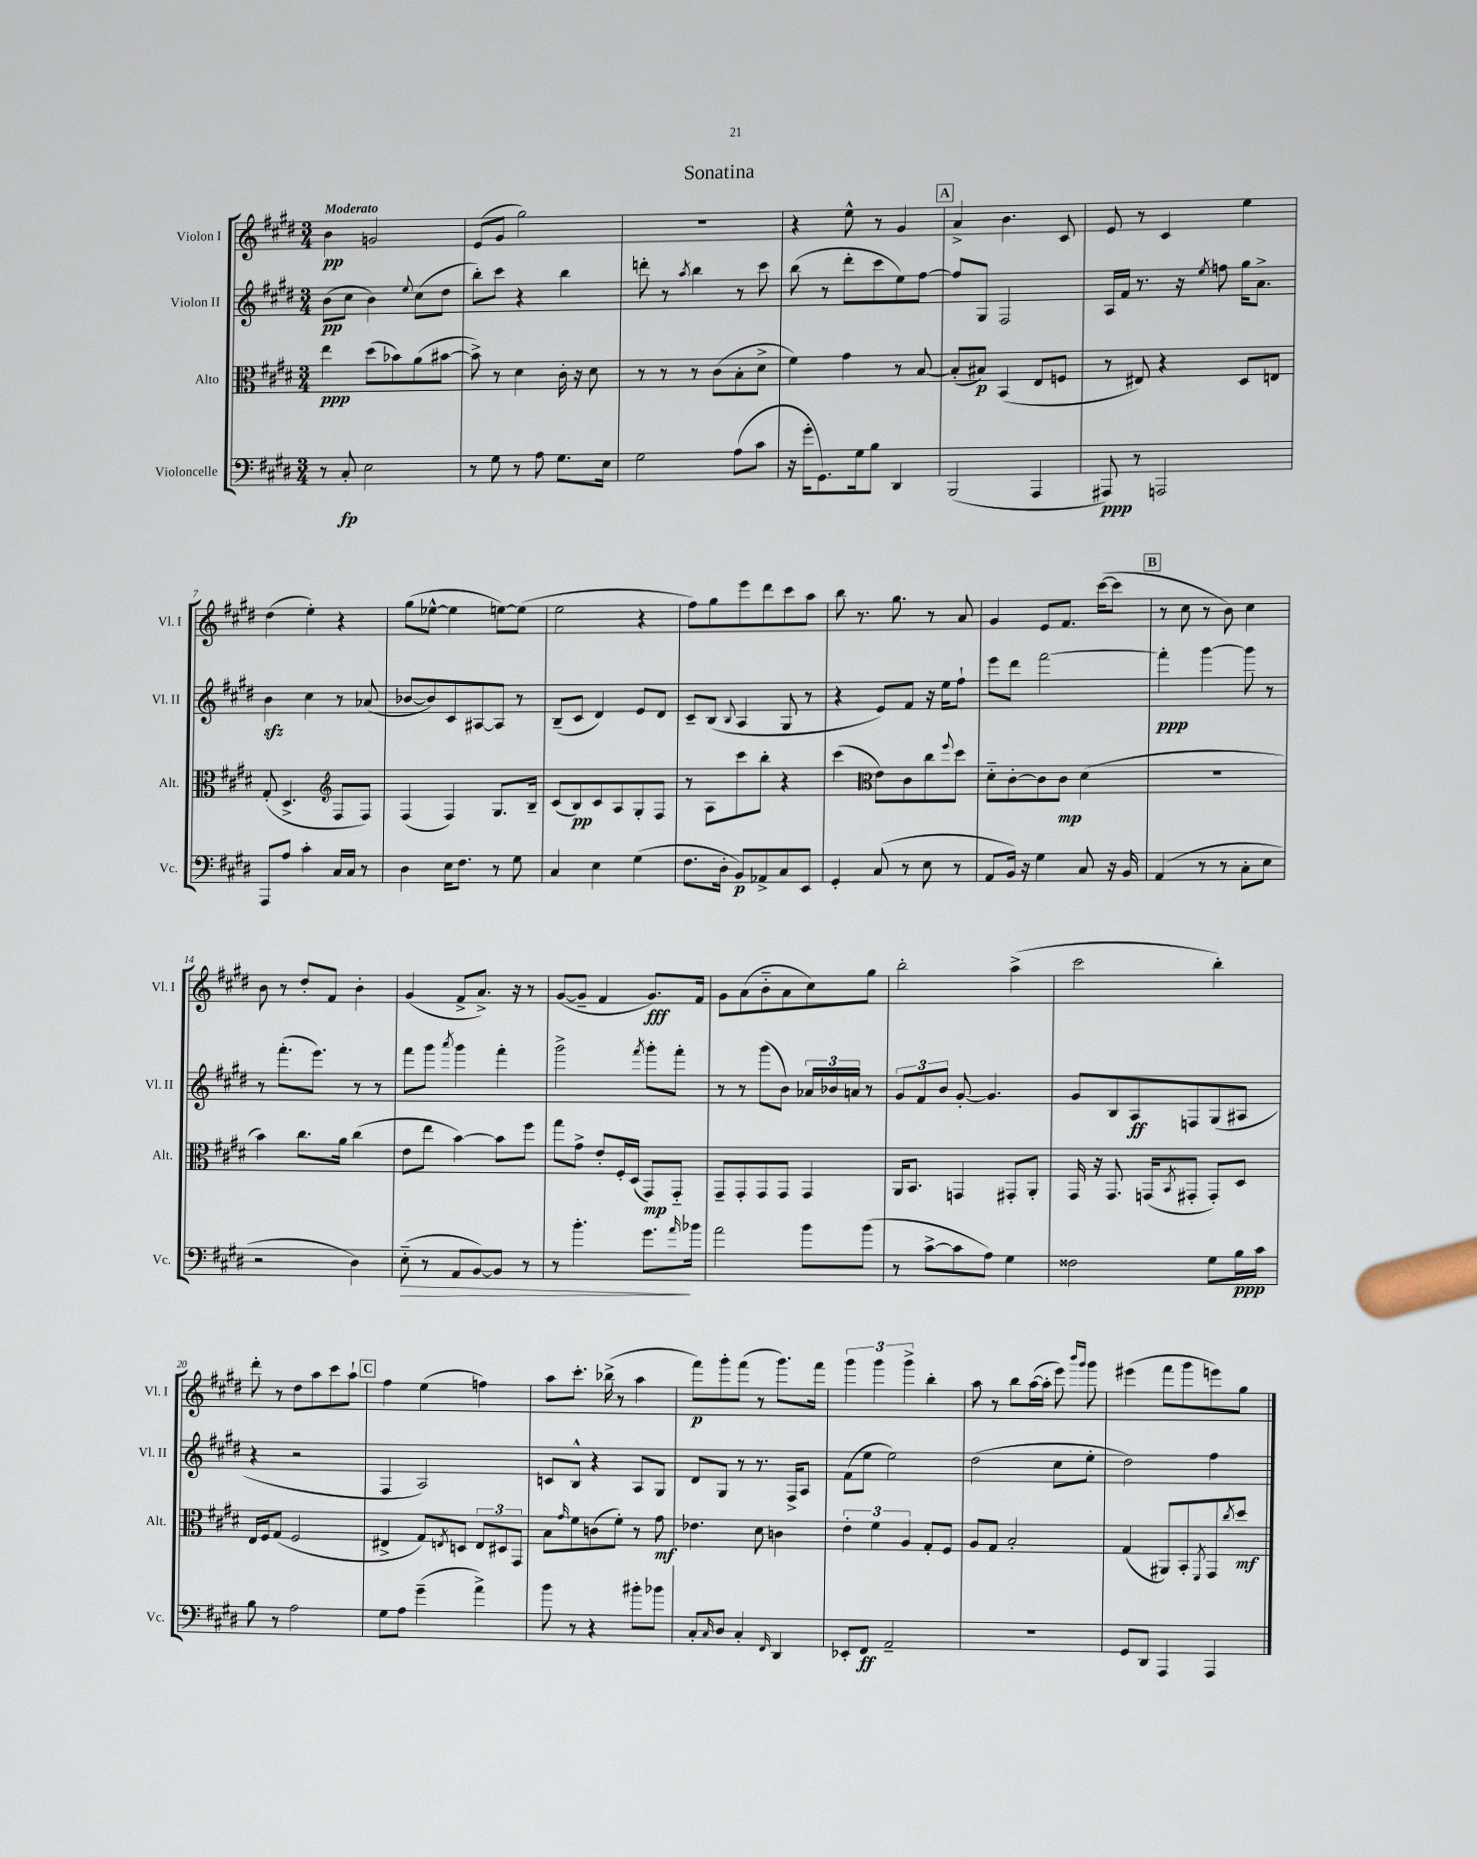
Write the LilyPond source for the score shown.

\header { title = "Sonatina" }
<<
\new StaffGroup <<
\new Staff = "s0" \with { instrumentName = "Violon I" shortInstrumentName = "Vl. I" } {
    \clef treble \key e \major \numericTimeSignature \time 3/4 \tempo "Moderato"
    b'4\pp g'2 |
    e'8( gis'8 gis''2) |
    R2. |
    r4 e''8-^ r8 gis'4 |
    \mark \markup { \box "A" } a'4-> b'4. cis'8 |
    e'8 r8 cis'4 e''4 |
    dis''4( e''4-.) r4 |
    gis''8( ees''8~-^ ees''4 e''8~) e''8( |
    e''2 r4 |
    fis''8) gis''8 e'''8 dis'''8 cis'''8 a''8 |
    b''8 r8. gis''8. r8 a'8 |
    gis'4 e'8 fis'8. cis'''16~( cis'''8 |
    \mark \markup { \box "B" } r8 cis''8 r8 b'8) cis''4 |
    b'8 r8 dis''8-. fis'8 b'4-. |
    gis'4( fis'8-> a'8.->) r16 r8 |
    gis'8~( gis'8-- fis'4 gis'8.\fff) fis'16 |
    gis'8 a'8( b'8-_ a'8 cis''8) gis''8 |
    b''2-. a''4->( |
    cis'''2 b''4-.) |
    dis'''8-. r8 dis''8 a''8 cis'''8 a''8-! |
    \mark \markup { \box "C" } fis''4 e''4( f''4) |
    a''8 cis'''8.-. bes''16->( r8 a''4 |
    fis'''8\p) gis'''8-. fis'''8( r8 gis'''8.) fis'''16 |
    \tuplet 3/2 { gis'''4 gis'''4 gis'''4-> } b''4-. |
    a''8 r8 b''8 a''16~( a''16-. e'''8) \grace { b'''16 gis'''16 } gis'''8 |
    eis'''4( fis'''8 gis'''8 e'''8) gis''8 \bar "|." |
}
\new Staff = "s1" \with { instrumentName = "Violon II" shortInstrumentName = "Vl. II" } {
    \clef treble \key e \major \numericTimeSignature \time 3/4
    b'8\pp( cis''8 b'4) \appoggiatura { e''8 } cis''8( dis''8 |
    b''8-.) cis'''8 r4 b''4 |
    d'''8-. r8 \acciaccatura { a''8 } b''4 r8 cis'''8 |
    b''8( r8 dis'''8-. cis'''8 e''8) fis''8~ |
    \mark \markup { \box "A" } fis''8 gis8 fis2 |
    a16 fis'16 r8. r16 \acciaccatura { e''8 } f''8 gis''16 a'8.-> |
    b'4\sfz cis''4 r8 aes'8( |
    bes'8~ bes'8) cis'8 ais8~ ais8 r8 |
    b8--( cis'8 dis'4) e'8 dis'8 |
    cis'8-- b8( \appoggiatura { b8 } a4 gis8 r8 |
    r4 e'8) fis'8 r16 e''16 fis''8-! |
    e'''8 dis'''8 fis'''2~ |
    \mark \markup { \box "B" } fis'''4-.\ppp gis'''4~ gis'''8 r8 |
    r8 fis'''8.-.( e'''8.) r8 r8 |
    fis'''8 gis'''8 \acciaccatura { a'''8 } gis'''4 fis'''4-. |
    gis'''2-> \acciaccatura { fis'''8 } gis'''8-. fis'''8-. |
    r8 r8 gis'''8( b'8) \tuplet 3/2 { aes'16 bes'16 a'16 } r8 |
    \tuplet 3/2 { gis'8 fis'8 b'8 } gis'8~-. gis'4. |
    gis'8 b8 a8\ff f8 gis8( ais8 |
    r4 r2 |
    \mark \markup { \box "C" } fis4 a2) |
    c'8 b8-^ r4 a8 gis8 |
    dis'8 gis8 r8 r8. fis16-> a8 |
    fis'8( e''8 e''2) |
    dis''2( cis''8 e''8-. |
    dis''2) fis''4 \bar "|." |
}
\new Staff = "s2" \with { instrumentName = "Alto" shortInstrumentName = "Alt." } {
    \clef alto \key e \major \numericTimeSignature \time 3/4
    e''4\ppp dis''8( bes'8) a'8( bis'8~ |
    bis'8->) r8 dis'4 cis'16-. r16 dis'8 |
    r8 r8 r8 cis'8( b8-. dis'8-> |
    fis'4) gis'4 r8 b8~ |
    \mark \markup { \box "A" } b8-.( bis8\p) b,4( e8 f8 |
    r8 eis8) r4 dis8 e8 |
    gis8-.( dis4.-> \clef treble fis8 fis8) |
    fis4( fis4) gis8. b16-- |
    cis'8( b8\pp) cis'8 a8 gis8-. fis8 |
    r8 a8 cis'''8 b''8-. r4 |
    cis'''4( \clef alto e'8) cis'8 cis''8 \appoggiatura { fis''8 } dis''8 |
    dis'8-_ cis'8~-. cis'8 cis'8\mp dis'4( |
    \mark \markup { \box "B" } R2. |
    b'4) cis''8. a'16 cis''4( |
    e'8 e''8 b'4~) b'8 fis''8 |
    gis''8 gis'8-> e'8-. fis16-. dis16( gis,8\mp) gis,8-_ |
    gis,8-- gis,8-. gis,8 gis,8 gis,4 |
    a,16 b,8. g,4 gis,8-. a,8-. |
    gis,16 r16 gis,8. g,16( \acciaccatura { b,8 } gis,8-. gis,8-.) dis8 |
    e16 fis16 gis8( fis2 |
    \mark \markup { \box "C" } eis4-> gis8) \acciaccatura { e8 } d8 \tuplet 3/2 { e8 dis8 gis,8 } |
    b8 \grace { gis'16 } fis'8 c'8( fis'8-.) r8 gis'8\mf |
    ees'4. dis'8 c'4 |
    \tuplet 3/2 { e'4-. fis'4 a4 } gis8-. fis8 |
    a8 gis8 b2-. |
    gis4( ais,8) b,8-. \acciaccatura { fis,8 } gis,8 \acciaccatura { cis''8 } dis''8\mf \bar "|." |
}
\new Staff = "s3" \with { instrumentName = "Violoncelle" shortInstrumentName = "Vc." } {
    \clef bass \key e \major \numericTimeSignature \time 3/4
    r8 cis8-.\fp e2 |
    r8 gis8 r8 a8 gis8. e16 |
    gis2 a8( cis'8 |
    r16 gis'16-. gis,8.) gis16 b8 dis,4 |
    \mark \markup { \box "A" } b,,2( a,,4 |
    ais,,8\ppp) r8 a,,2 |
    a,,8 a8 cis'4-. cis16 cis16 r8 |
    dis4 e16 fis8. r8 gis8 |
    cis4 e4 gis4( |
    fis8. dis16-. b,8\p) aes,8-> cis8 e,8 |
    gis,4-. cis8( r8 e8 r8 |
    a,8 b,16) r16 gis4 cis8 r16 b,16 |
    \mark \markup { \box "B" } a,4( r8 r8 cis8-. e8 |
    r2 dis4) |
    e8-_\>( r8 a,8 b,8~) b,8 r8 |
    r8 b'4.-. gis'8.\! \grace { a'16 } bes'16 |
    a'2 b'8 b'8( |
    r8 cis'8~-> cis'8 a8) gis4 |
    fisis2 gis8 b16\ppp cis'16 |
    b8 r8 a2 |
    \mark \markup { \box "C" } gis8 a8 gis'4--( a'4->) |
    b'8 r8 r4 bis'8-. bes'8 |
    cis8-. \grace { cis16 } dis8 cis4-. \grace { fis,16 } dis,4 |
    ees,8-. fis,8\ff a,2-- |
    R2. |
    gis,8 dis,8 a,,4 a,,4 \bar "|." |
}
>>
>>
